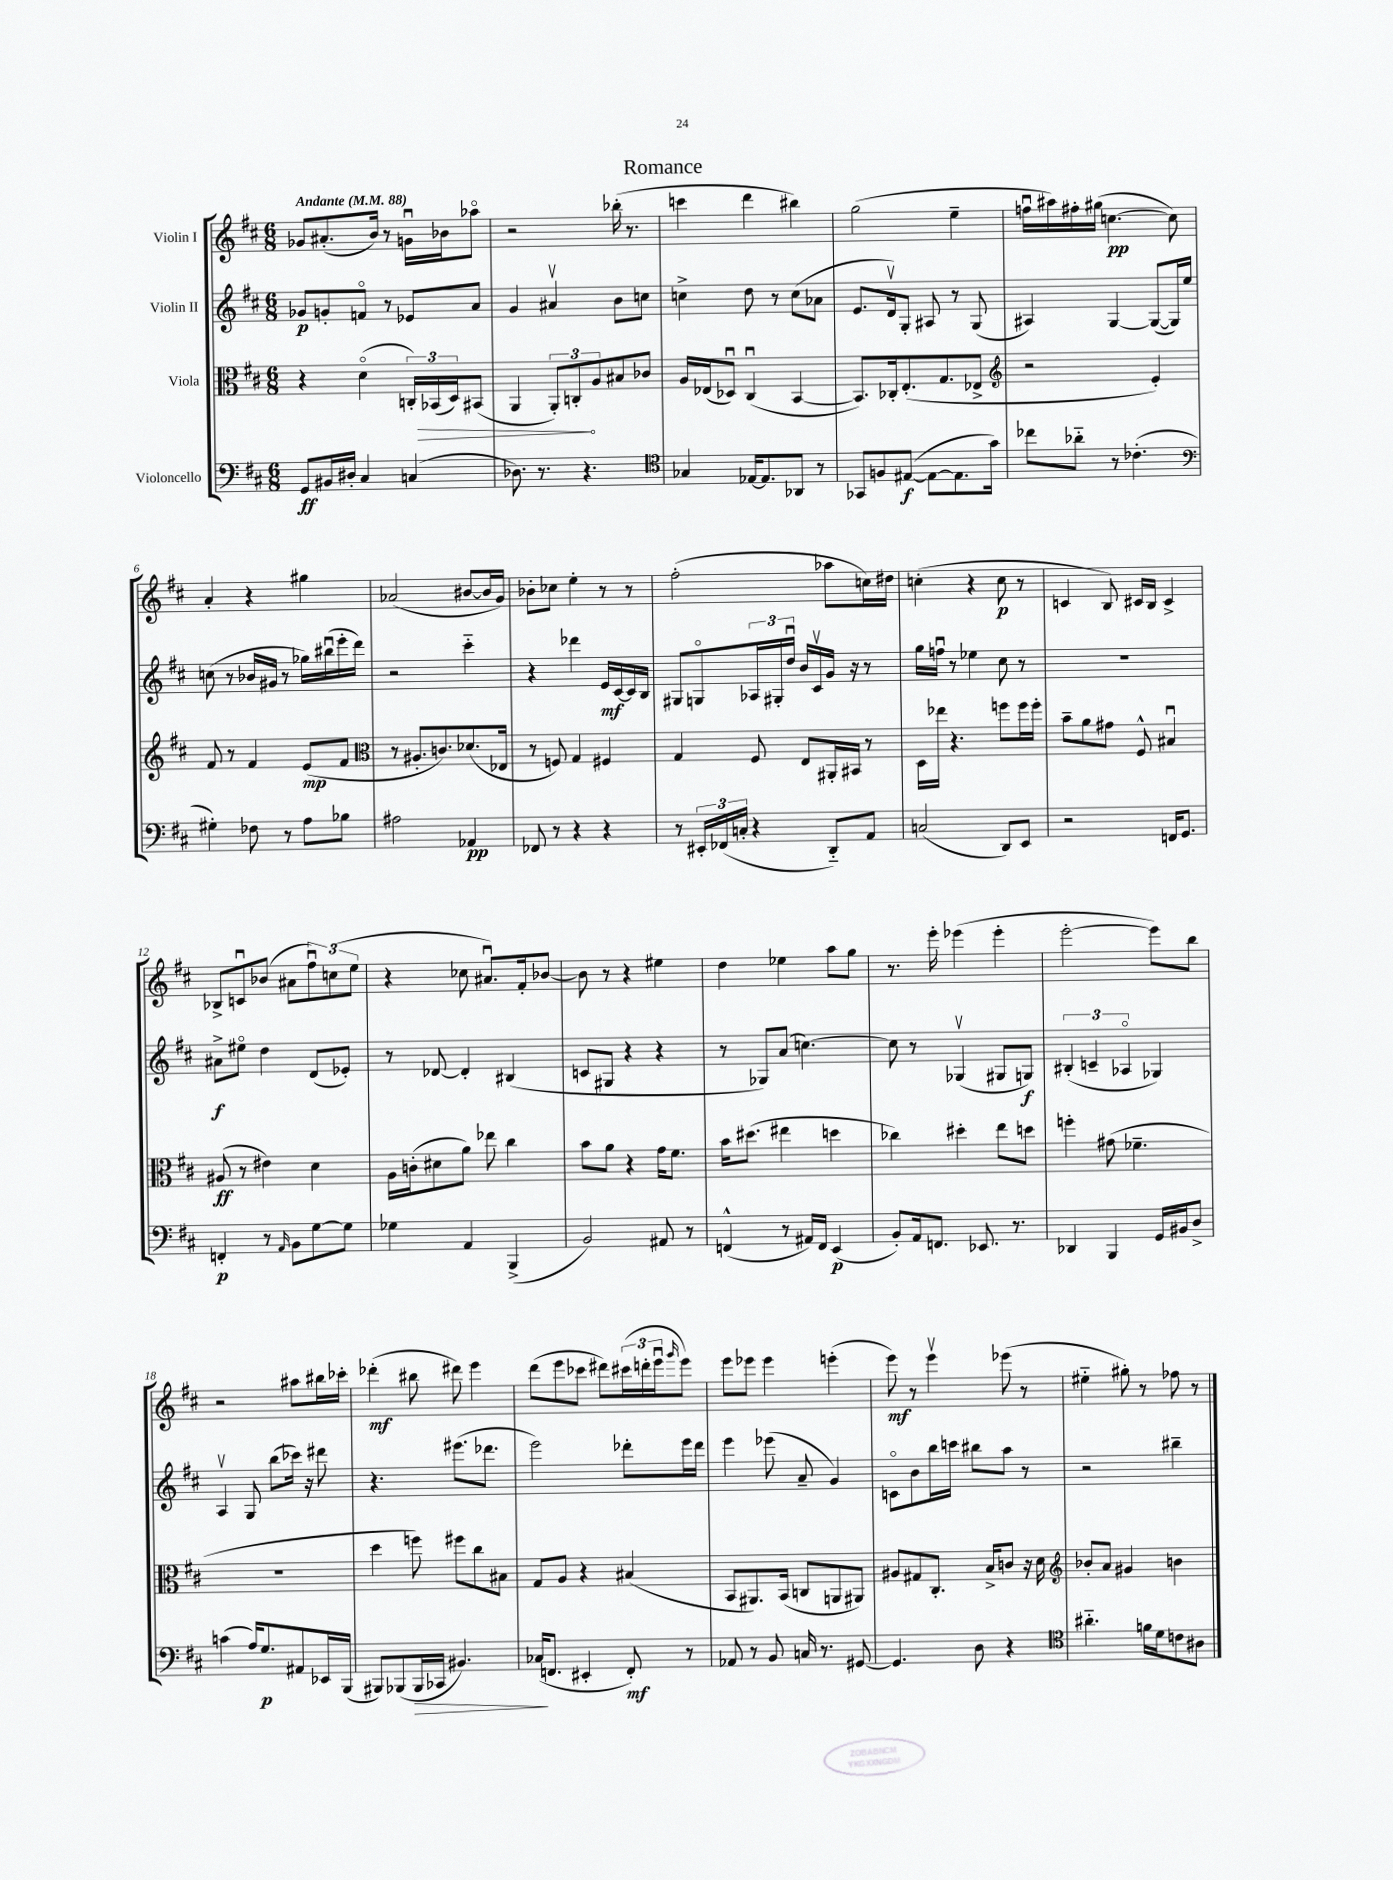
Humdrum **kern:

**kern	**dynam	**kern	**dynam	**kern	**dynam	**kern	**dynam
*part4	*part4	*part3	*part3	*part2	*part2	*part1	*part1
*staff4	*staff4	*staff3	*staff3	*staff2	*staff2	*staff1	*staff1
*I"Violoncello	*	*I"Viola	*	*I"Violin II	*	*I"Violin I	*
*clefF4	*	*clefC3	*	*clefG2	*	*clefG2	*
*k[f#c#]	*	*k[f#c#]	*	*k[f#c#]	*	*k[f#c#]	*
*M6/8	*	*M6/8	*	*M6/8	*	*M6/8	*
*MM88	*	*MM88	*	*MM88	*	*MM88	*
=1	=1	=1	=1	=1	=1	=1	=1
!	!	!	!	!	!	!LO:TX:a:B:t=Andante	!
8GG/L	ff	4r	.	8g-X/L	p	8g-X/L	.
16BB#X/L	.	.	.	8gn'/	.	(8.a#X'/	.
16D#X'/JJ	.	.	.	.	.	.	.
4C#/	.	(4d\	.	8fn/J	.	.	.
.	.	.	.	.	.	16b/Jk)	.
.	.	.	.	8r	.	8r	.
(4Cn/	.	24Cn'/LL)	.	8e-X/L	.	16gnu\LL	.
!	!	!	!LO:HP:b	!	!	!	!
.	.	(24BB-X/	>	.	.	.	.
.	.	.	.	.	.	16b-X\J	.
.	.	24D/J)	.	.	.	.	.
.	.	(8BB#X/J	.	8a/J	.	8aa-X\J	.
=2	=2	=2	=2	=2	=2	=2	=2
8.D-X\)	.	4AA/	.	4g/	.	2r	.
8.r	.	.	.	.	.	.	.
.	.	12AA'/L)	.	4a#Xv/	.	.	.
.	.	12Cn'/	.	.	.	.	.
4.r	.	.	.	.	.	.	.
.	.	12A/	]	.	.	.	.
.	.	8B#X/	.	8b\L	.	(16bb-X'\	.
.	.	.	.	.	.	8.r	.
.	.	8c-X/J	.	8ccn\J	.	.	.
=3	=3	=3	=3	=3	=3	=3	=3
*clefC4	*	*	*	*	*	*	*
4G-X/	.	16A/LL	.	4ccn^\	.	4cccn\	.
.	.	(16E-X/J	.	.	.	.	.
.	.	8D-Xu/J)	.	.	.	.	.
[16E-X/KL	.	(4C#u/	.	8dd\	.	4ddd\	.
8.E-/]	.	.	.	.	.	.	.
.	.	.	.	8r	.	.	.
8AA-X/J	.	[4BB/	.	(8cc\L	.	4bb#X\)	.
8r	.	.	.	8a-X\J	.	.	.
=4	=4	=4	=4	=4	=4	=4	=4
8GG-X/L	.	8.BB/L])	.	8.e/L	.	(2gg\	.
8Fn/	.	.	.	.	.	.	.
.	.	16C-X'/k	.	16dv/k)	.	.	.
([8E#X/J	f	(8.E'/	.	8G'/J	.	.	.
8E#\L_	.	.	.	8A#X/	.	.	.
.	.	8.G/	.	.	.	.	.
8.E#\]	.	.	.	8r	.	4ee~\	.
.	.	8E-X^/J	.	(8G/	.	.	.
16g\Jk)	.	.	.	.	.	.	.
=5	=5	=5	=5	=5	=5	=5	=5
*	*	*clefG2	*	*	*	*	*
8cc-X\L	.	2r	.	4A#X/)	.	16ffnu\LL	.
.	.	.	.	.	.	16aa#X\)	.
8a-X\J	.	.	.	.	.	16ff#X'\	.
.	.	.	.	.	.	(16gg#X\JJ	.
8r	.	.	.	[4G/	.	[4.ccn\	pp
(4.c-X'\	.	.	.	.	.	.	.
.	.	4e'/)	.	(8G/L_	.	.	.
.	.	.	.	16G/L])	.	8cc\])	.
.	.	.	.	16ee/JJ	.	.	.
!!LO:LB:g=z
=6	=6	=6	=6	=6	=6	=6	=6
*clefF4	*	*	*	*	*	*	*
4G#X'\)	.	8f#/	.	(8ccn\	.	4a'/	.
.	.	8r	.	8r	.	.	.
8F-X\	.	4f#/	.	16b-X/LL	.	4r	.
.	.	.	.	16g#X/JJ	.	.	.
8r	.	.	.	8r	.	.	.
8A\L	.	(8e/L	mp	16gg-X\LL)	.	4gg#X\	.
.	.	.	.	(16bb#Xu\	.	.	.
8B-X\J	.	8f#/J	.	16eee'\	.	.	.
.	.	.	.	16ddd\JJ)	.	.	.
=7	=7	=7	=7	=7	=7	=7	=7
*	*	*clefC3	*	*	*	*	*
2A#X\	.	8r	.	2r	.	(2a-X/	.
.	.	8.A#X'/L	.	.	.	.	.
.	.	8.cn/)	.	.	.	.	.
4AA-X/	pp	(8.d-X/	.	4ccc#\	.	[8b#X/L	.
.	.	.	.	.	.	16b#/L]	.
.	.	16E-X/Jk	.	.	.	16g/JJ)	.
=8	=8	=8	=8	=8	=8	=8	=8
8FF-X/	.	8r	.	4r	.	8b-X'\L	.
8r	.	8Fn/)	.	.	.	8cc-X\J	.
4r	.	4G/	.	4ddd-X\	.	4ee'\	.
4r	.	4F#X/	.	16e/LL	mf	8r	.
.	.	.	.	[16c#/	.	.	.
.	.	.	.	16c#/]	.	8r	.
.	.	.	.	16B/JJ	.	.	.
=9	=9	=9	=9	=9	=9	=9	=9
8r	.	4G/	.	8G#X/L	.	(2ff#'\	.
24EE#X'/LL	.	.	.	8Gn/	.	.	.
(24FF-X/	.	.	.	.	.	.	.
24Cn'/JJ	.	.	.	.	.	.	.
4r	.	8F#/	.	24A-X/L	.	.	.
.	.	.	.	24G#X'/	.	.	.
.	.	.	.	24ddu/JJ	.	.	.
.	.	8E/L	.	16b/LL	.	.	.
.	.	.	.	16c#v/	.	.	.
8DD/L)	.	16AA#X'/L	.	16g/JJ	.	8aa-X\L	.
.	.	16BB#X/JJ	.	16r	.	.	.
8AA/J	.	8r	.	8r	.	16ccn\L)	.
.	.	.	.	.	.	16dd#X\JJ	.
=10	=10	=10	=10	=10	=10	=10	=10
(2Cn/	.	16D\LL	.	16gg\LL	.	(4ccn'\	.
.	.	16ee-X\JJ	.	16ffnu\JJ	.	.	.
.	.	4.r	.	8r	.	.	.
.	.	.	.	4ee-X\	.	4r	.
8DD/L)	.	8ffn\L	.	8cc#\	.	8cc\	p
8EE/J	.	16ff\L	.	8r	.	8r	.
.	.	16ff'\JJ	.	.	.	.	.
=11	=11	=11	=11	=11	=11	=11	=11
2r	.	8b~\L	.	2.r	.	4cn/	.
.	.	8a\	.	.	.	.	.
.	.	8g#X\J	.	.	.	8B/)	.
.	.	8F#^^/	.	.	.	16c#X/LL	.
.	.	.	.	.	.	16B/JJ	.
16FFn/KL	.	4B#Xu/	.	.	.	4c#^/	.
8.GG/J	.	.	.	.	.	.	.
!!LO:LB:g=z
=12	=12	=12	=12	=12	=12	=12	=12
4FFn'/	p	(8A#X/	ff	8a#X^\L	f	8B-X^/L	.
.	.	8r	.	8ee#X\J	.	8cnu/	.
8r	.	4e#X\)	.	4dd\	.	(8b-X/J	.
16qqAA/	.	.	.	.	.	.	.
8BB\L	.	.	.	.	.	8a#X\L	.
[8G\	.	4d\	.	(8d/L	.	12ff#u\)	.
.	.	.	.	.	.	(12ccn\	.
8G\J]	.	.	.	8e-X'/J)	.	.	.
.	.	.	.	.	.	12ee\J	.
=13	=13	=13	=13	=13	=13	=13	=13
4G-X\	.	16A\LL	.	8r	.	4r	.
.	.	(16cn'\J	.	.	.	.	.
.	.	8d#X\	.	[8d-X/	.	.	.
4AA/	.	8a\J)	.	4d-'/]	.	8cc-X\	.
.	.	8ee-X\	.	.	.	8.a#Xu/L)	.
(4BBB^/	.	4cc#\	.	(4B#X/	.	.	.
.	.	.	.	.	.	16f#'/k	.
.	.	.	.	.	.	[8b-X/J	.
=14	=14	=14	=14	=14	=14	=14	=14
2BB/)	.	8b\L	.	8cn/L	.	8b-\]	.
.	.	8a\J	.	8G#X/J	.	8r	.
.	.	4r	.	4r	.	4r	.
8AA#X/	.	16g\KL	.	4r	.	4ee#X\	.
.	.	8.f#\J	.	.	.	.	.
8r	.	.	.	.	.	.	.
=15	=15	=15	=15	=15	=15	=15	=15
(4FFn^^/	.	16b\KL	.	8r	.	4dd\	.
.	.	(8.dd#X\J	.	.	.	.	.
.	.	.	.	8G-X/L)	.	.	.
8r	.	4ee#X\	.	(8a/J	.	4ee-X\	.
16AA#X/LL)	.	.	.	[4.ccn\)	.	.	.
16FF/JJ	.	.	.	.	.	.	.
(4EE/	p	4ddn\	.	.	.	8aa\L	.
.	.	.	.	.	.	8gg\J	.
=16	=16	=16	=16	=16	=16	=16	=16
8BB'/L)	.	4cc-X\)	.	8cc\]	.	8.r	.
16AA/k	.	.	.	8r	.	.	.
8.FFn/J	.	.	.	.	.	16eee'\	.
.	.	4dd#X'\	.	(4G-Xv/	.	(4eee-X\	.
8.EE-X/	.	.	.	.	.	.	.
.	.	8ee\L	.	8G#X/L	.	4eee-'\	.
8.r	.	.	.	.	.	.	.
.	.	8ddn\J	.	8Gn/J)	f	.	.
=17	=17	=17	=17	=17	=17	=17	=17
4DD-X/	.	4ffn'\	.	(6B#X'/	.	[2eee'\	.
.	.	.	.	6cn~/	.	.	.
4BBB/	.	(8g#X\	.	.	.	.	.
.	.	.	.	6A-X/	.	.	.
.	.	4.f-X~\	.	.	.	.	.
16GG/LL	.	.	.	4G-X/)	.	8eee\L])	.
16BB#X/J	.	.	.	.	.	.	.
8D^/J	.	.	.	.	.	8bb\J	.
!!LO:LB:g=z
=18	=18	=18	=18	=18	=18	=18	=18
(4cn\	.	2.r	.	4Av/	.	2r	.
16A/KL)	.	.	.	8G/	.	.	.
8.G/	p	.	.	.	.	.	.
.	.	.	.	(8bb\L	.	.	.
8AA#X/	.	.	.	16ccc-X\Jk)	.	8aa#X\L	.
.	.	.	.	16r	.	.	.
16EE-X/L	.	.	.	8ddd#X\	.	16bb#X\L	.
(16BBB/JJ	.	.	.	.	.	16ccc-X'\JJ	.
=19	=19	=19	=19	=19	=19	=19	=19
8BBB#X/L)	.	4dd\	.	4.r	.	(4ddd-X'\	mf
(8BBB-X/	.	.	.	.	.	.	.
!	!LO:HP:b	!	!	!	!	!	!
16BBB-/L	>	8ffn\)	.	.	.	8bb#X\	.
16CC-X/JJ	.	.	.	.	.	.	.
4.BB#X/)	.	8ff#X\L	.	(8.eee#X\L	.	8ddd#X\)	.
.	.	8cc#\	.	.	.	4eee\	.
.	.	.	.	8.ddd-X\J	.	.	.
.	.	8B#X\J	.	.	.	.	.
=20	=20	=20	=20	=20	=20	=20	=20
(16C-X/KL	.	8G/L	.	2eee\)	.	(8ddd\L	.
8.FFn/J	]	.	.	.	.	.	.
.	.	8A/J	.	.	.	8eee\	.
4EE#X'/	.	4r	.	.	.	8ccc-X\J	.
.	.	.	.	.	.	8ddd#X\L)	.
8FF'/)	mf	(4B#X/	.	8ddd-X'\L	.	(24ccc#X\L	.
.	.	.	.	.	.	24dddn'\	.
.	.	.	.	.	.	24eeeu\J	.
.	.	.	.	.	.	16qqggg/	.
8r	.	.	.	16eee\L	.	8eee\J)	.
.	.	.	.	16ddd-\JJ	.	.	.
=21	=21	=21	=21	=21	=21	=21	=21
8AA-X/	.	8BB/L	.	4eee\	.	8eee\L	.
8r	.	8.AA#X/)	.	.	.	8eee-X\J	.
8BB/	.	.	.	(8eee-X\	.	4eee-\	.
.	.	(16BB/Jk	.	.	.	.	.
16Cn/	.	8Cn/L	.	8a~/	.	.	.
8.r	.	.	.	.	.	.	.
.	.	8AAn/	.	4g/)	.	(4eeen'\	.
[8GG#X/	.	8AA#X/J)	.	.	.	.	.
=22	=22	=22	=22	=22	=22	=22	=22
4.GG#/]	.	8A#X/L	.	8cn\L	.	8eee\)	mf
.	.	8G#X/	.	8b\	.	8r	.
.	.	8.C#'/J	.	16bb\L	.	4eeev\	.
.	.	.	.	16cccn\JJ	.	.	.
8D\	.	.	.	8bb#X\L	.	.	.
.	.	16B^/KL	.	.	.	.	.
4r	.	8cn/J	.	8aa\J	.	(8eee-X\	.
.	.	16r	.	8r	.	8r	.
.	.	16d\	.	.	.	.	.
=23	=23	=23	=23	=23	=23	=23	=23
*clefC4	*	*clefG2	*	*	*	*	*
4.a#X\	.	8b-X'/L	.	2r	.	4ee#X\	.
.	.	8a/J	.	.	.	.	.
.	.	4g#X/	.	.	.	8gg#X'\)	.
16fn\LL	.	.	.	.	.	8r	.
16d\J	.	.	.	.	.	.	.
8cn\	.	4bn\	.	4bb#X~\	.	8ff-X\	.
8A#X\J	.	.	.	.	.	8r	.
==	==	==	==	==	==	==	==
*-	*-	*-	*-	*-	*-	*-	*-
